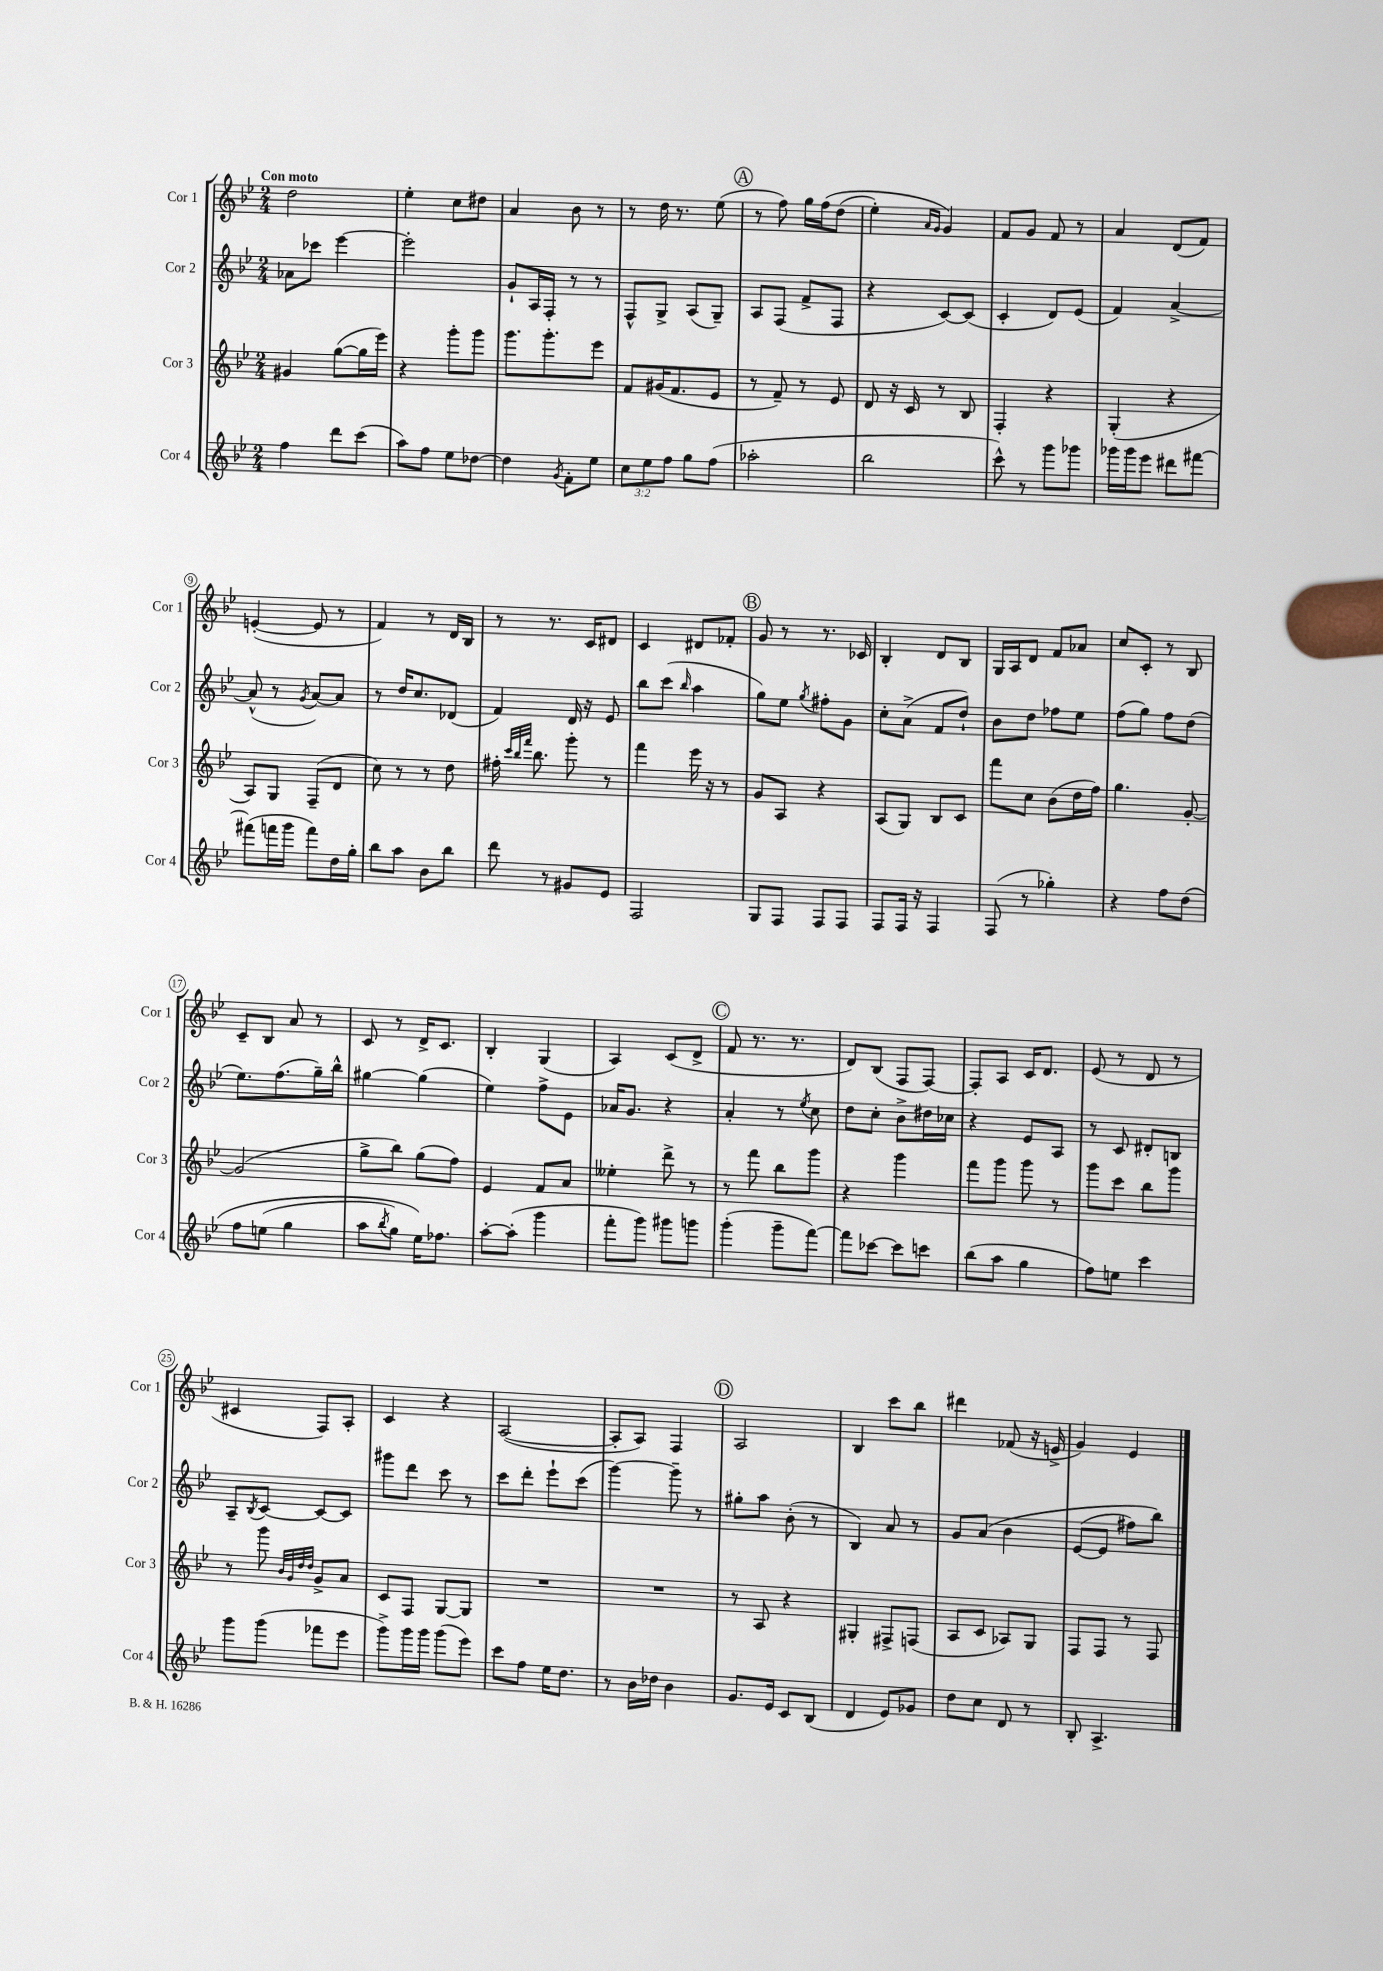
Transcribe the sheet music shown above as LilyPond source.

<<
\new StaffGroup <<
\new Staff = "s0" \with { instrumentName = "Cor 1" shortInstrumentName = "Cor 1" } {
    \clef treble \key bes \major \numericTimeSignature \time 2/4 \tempo "Con moto"
    d''2 |
    ees''4-. c''8 dis''8 |
    a'4 bes'8 r8 |
    r8 d''16 r8. ees''8( |
    \mark \markup { \circle "A" } r8 f''8) g''16 f''16\( d''8( |
    ees''4-.) \grace { a'16 g'16 } g'4\) |
    f'8 g'8 f'8 r8 |
    a'4 d'8( f'8) |
    e'4~-.( e'8 r8 |
    f'4) r8 d'16 bes16 |
    r8 r8. c'16 dis'8 |
    c'4 dis'8 fes'8-. |
    \mark \markup { \circle "B" } g'8 r8 r8. ces'16 |
    bes4-. d'8 bes8 |
    g16 a16 d'8 f'8 aes'8 |
    c''8 c'8-. r8 bes8 |
    c'8-- bes8 a'8 r8 |
    c'8 r8 d'16-> c'8. |
    bes4-. g4( |
    a4) c'8( d'8-> |
    \mark \markup { \circle "C" } f'8 r8. r8. |
    d'8) bes8( f8 f8~) |
    f8-. a8 c'16 d'8. |
    ees'8( r8 d'8 r8 |
    cis'4 f8) a8-. |
    c'4 r4 |
    a2~( |
    a8-. a8) f4 |
    \mark \markup { \circle "D" } a2 |
    bes4 c'''8 bes''8 |
    dis'''4 fes'8( r16 e'16-> |
    g'4) ees'4 \bar "|." |
}
\new Staff = "s1" \with { instrumentName = "Cor 2" shortInstrumentName = "Cor 2" } {
    \clef treble \key bes \major \numericTimeSignature \time 2/4
    aes'8 ces'''8 ees'''4~ |
    ees'''2-. |
    g'8-! a16 f16-. r8 r8 |
    f8-^ g8-> a8( g8--) |
    \mark \markup { \circle "A" } a8 f8( f'8-> f8 |
    r4 c'8~) c'8( |
    c'4-. d'8) ees'8( |
    f'4) a'4~-> |
    a'8-^( r8 \acciaccatura { g'8 } a'8~) a'8 |
    r8 d''16 c''8. des'8( |
    f'4) d'16 r16 ees'8 |
    bes''8 c'''8( \grace { bes''16 } a''4 |
    \mark \markup { \circle "B" } g''8) ees''8 \acciaccatura { g''8 } fis''8-. g'8 |
    c''8-. a'8->( f'8 d''8-!) |
    bes'8 d''8 fes''8 ees''8 |
    f''8( g''8) f''8 d''8( |
    ees''8.) f''8.( g''16--) bes''16-^ |
    gis''4~ gis''4( |
    ees''4) f''8-> ees'8 |
    aes'16 g'8. r4 |
    \mark \markup { \circle "C" } a'4-. r8 \acciaccatura { ees''8 } c''8 |
    d''8 c''8-. bes'8-> dis''16 ces''16 |
    r4 ees'8 a8 |
    r8 c'8 dis'8-. b8 |
    a8-- \acciaccatura { bes8 } c'8~ c'8~ c'8 |
    gis'''8 d'''8 c'''8 r8 |
    c'''8 d'''8-. ees'''8-! c'''8( |
    g'''4~) g'''8-- r8 |
    \mark \markup { \circle "D" } gis''8-. a''8 bes'8-.( r8 |
    bes4) a'8 r8 |
    g'8 a'8\( bes'4 |
    ees'8~( ees'8 fis''8) bes''8\) \bar "|." |
}
\new Staff = "s2" \with { instrumentName = "Cor 3" shortInstrumentName = "Cor 3" } {
    \clef treble \key bes \major \numericTimeSignature \time 2/4
    gis'4 g''8~( g''16 ees'''16) |
    r4 g'''8-. g'''8 |
    g'''8. g'''8.-. ees'''8 |
    f'8 gis'16( f'8. ees'8 |
    \mark \markup { \circle "A" } r8 f'8--) r8 ees'8 |
    d'8 r16 c'16 r8 bes8 |
    f4-. r4 |
    g4-.( r4 |
    a8) g8 f8--( d'8 |
    c''8) r8 r8 d''8 |
    fis''16-. \grace { c'''32 bes''32 f'''32 } bes''8. g'''8-. r8 |
    f'''4 ees'''16 r16 r8 |
    \mark \markup { \circle "B" } g'8 a8 r4 |
    a8( g8) bes8 c'8 |
    f'''8 c''8 bes'8( d''16 f''16) |
    g''4. g'8~-. |
    g'2( |
    g''8-> bes''8) g''8( f''8) |
    ees'4 f'8 a'8 |
    eeses''4-. d'''8-> r8 |
    \mark \markup { \circle "C" } r8 f'''8 bes''8 g'''8 |
    r4 g'''4 |
    f'''8 g'''8 g'''8 r8 |
    g'''8 c'''8 bes''8 g'''8 |
    r8 g'''8 \grace { bes'32 g'32 d''32 d''32 } g'8-> a'8 |
    c'8 f8 g8~ g8 |
    R2 |
    R2 |
    \mark \markup { \circle "D" } r8 a8 r4 |
    gis4-. fis8-> f8( |
    a8 c'8 aes8) g8 |
    f8 f8 r8 f8 \bar "|." |
}
\new Staff = "s3" \with { instrumentName = "Cor 4" shortInstrumentName = "Cor 4" } {
    \clef treble \key bes \major \numericTimeSignature \time 2/4 \override Staff.TupletNumber.text = #tuplet-number::calc-fraction-text
    f''4 d'''8 c'''8( |
    a''8) f''8 ees''8 des''8~ |
    des''4 \acciaccatura { g'8 } f'8-. ees''8 |
    \tuplet 3/2 { c''8 ees''8 f''8 } g''8 f''8( |
    \mark \markup { \circle "A" } aes''2-. |
    bes''2 |
    c'''8-^) r8 g'''8 ges'''8 |
    ges'''16 ges'''16 ees'''8 dis'''8 fis'''8~ |
    fis'''8( f'''16 g'''16 f'''8) d''16 g''16-. |
    bes''8 a''8 bes'8 bes''8 |
    d'''8 r8 gis'8 ees'8 |
    f2 |
    \mark \markup { \circle "B" } g8 f8 f8 f8 |
    f8 f16 r16 f4 |
    f8( r8 ges''4-.) |
    r4 f''8 d''8\( |
    f''8 e''8( g''4 |
    a''8 \acciaccatura { bes''8 } g''8) ees''16\) fes''8. |
    a''8~-. a''8-.( g'''4 |
    f'''8-. g'''8) gis'''8 g'''8 |
    \mark \markup { \circle "C" } g'''4-.( g'''8-- f'''8~) |
    f'''8 ces'''8~ ces'''8 c'''8 |
    bes''8( a''8 g''4 |
    f''8) e''8 c'''4 |
    g'''8 g'''8( fes'''8 ees'''8 |
    g'''8->) g'''16 g'''16 g'''8( ees'''8) |
    c'''8 f''8 ees''16 d''8. |
    r8 bes'16 des''16 bes'4 |
    \mark \markup { \circle "D" } g'8. ees'16 c'8 bes8( |
    d'4 ees'8) ges'8 |
    d''8 c''8 d'8 r8 |
    bes8-. a4.-> \bar "|." |
}
>>
>>
\layout { \context { \Score \override BarNumber.stencil = #(make-stencil-circler 0.1 0.3 ly:text-interface::print) } }
